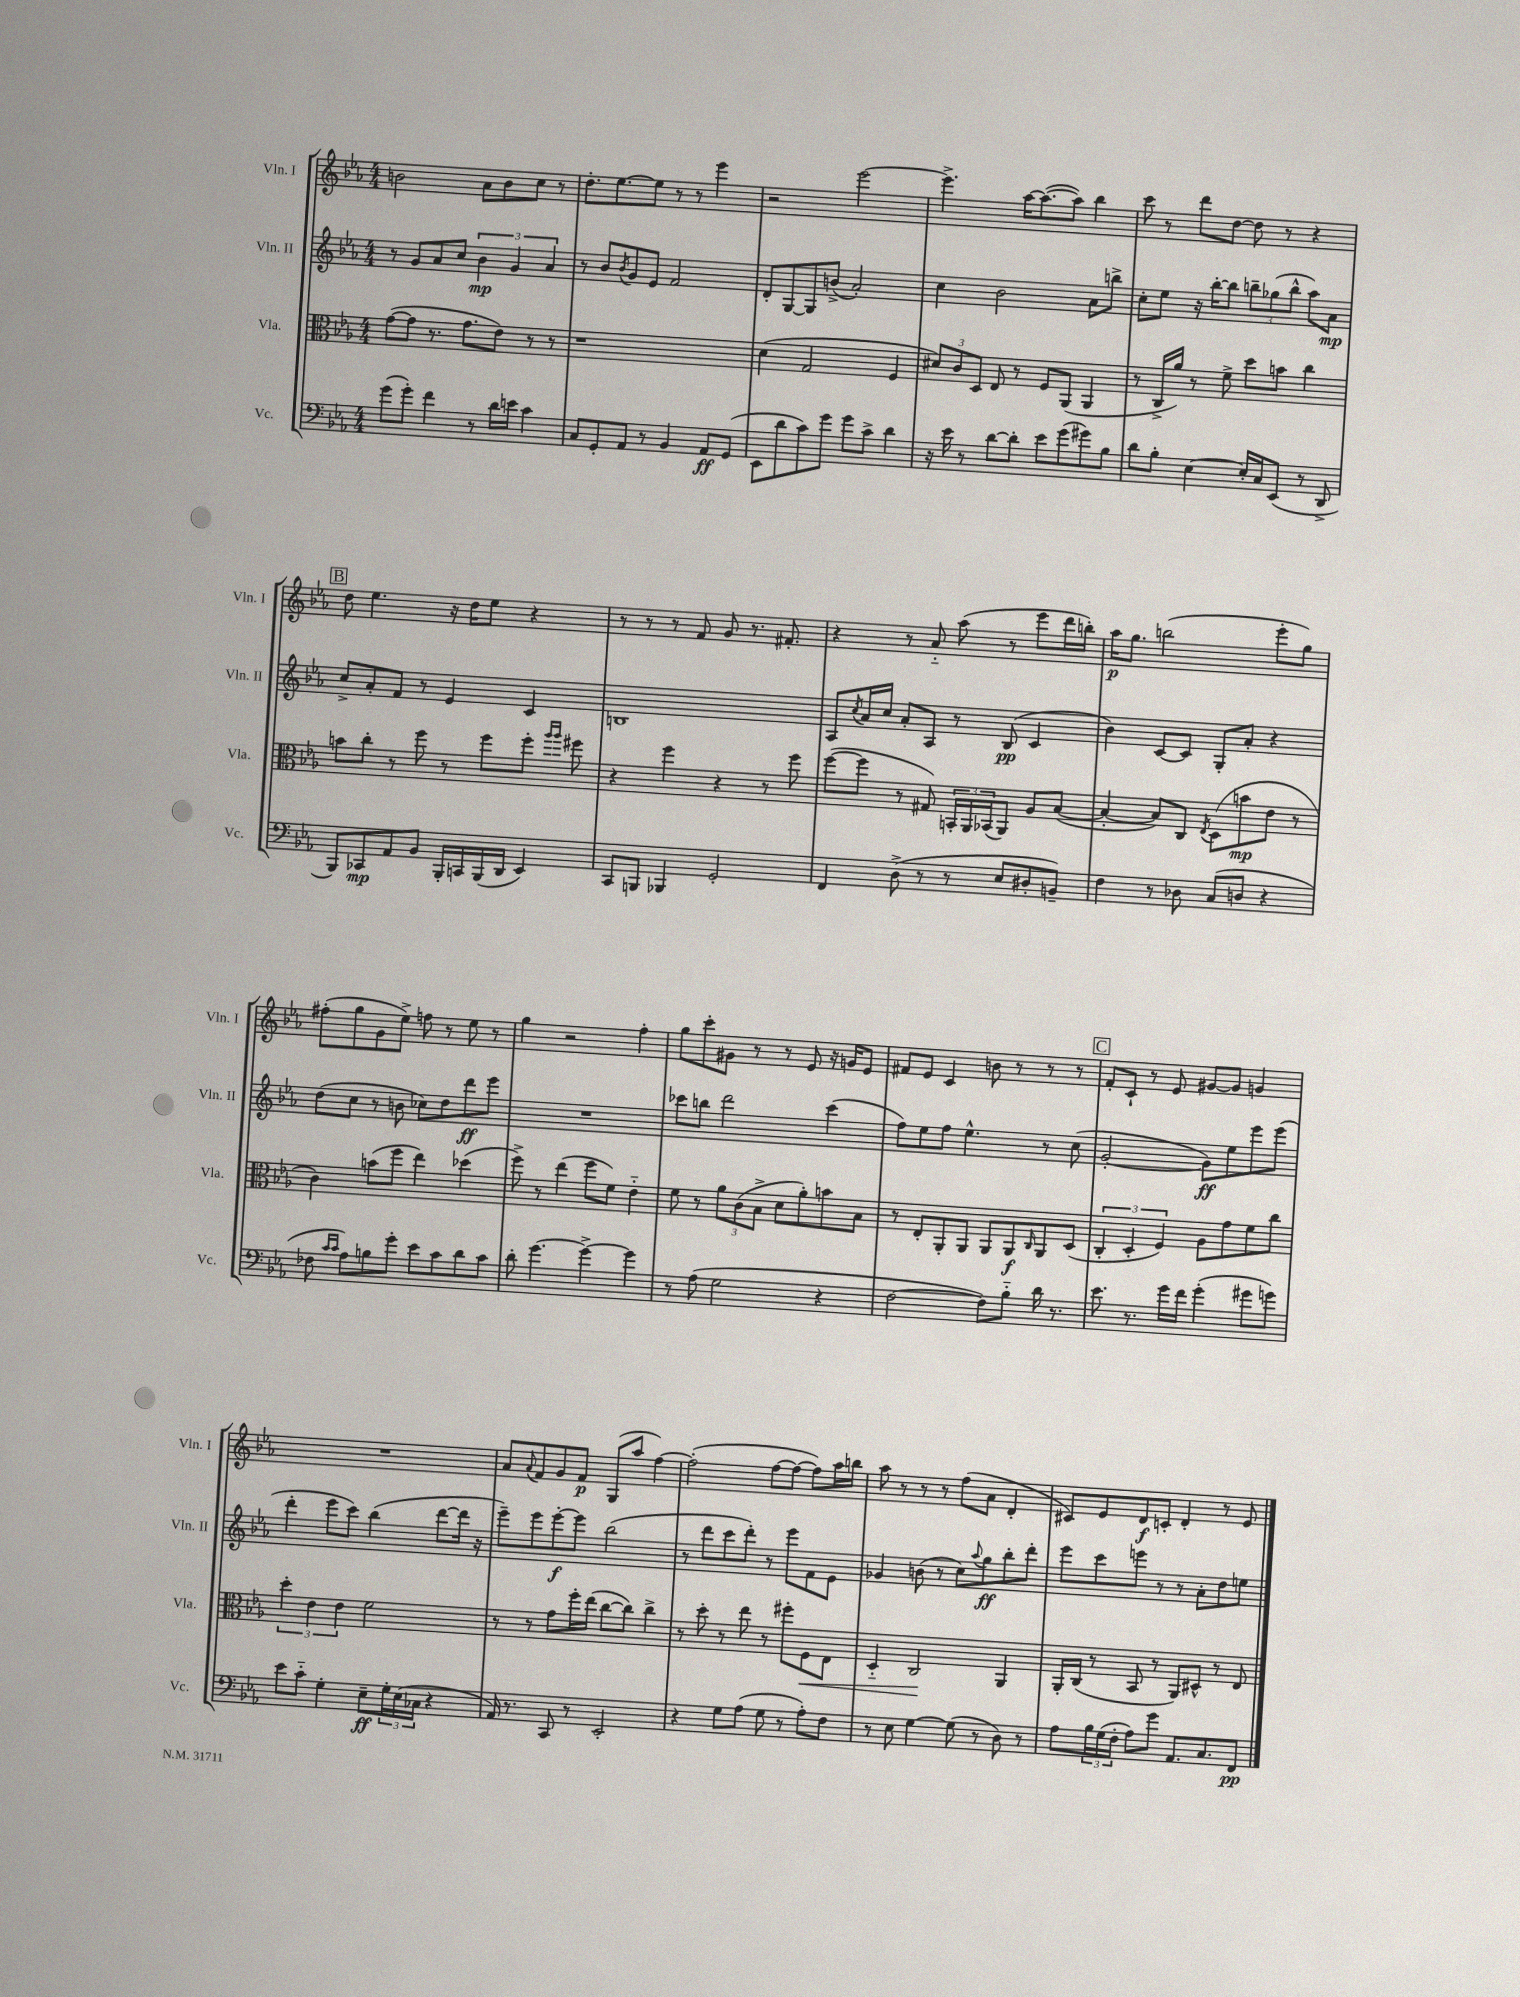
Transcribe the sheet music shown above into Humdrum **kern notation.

**kern	**dynam	**kern	**dynam	**kern	**dynam	**kern	**dynam
*part4	*part4	*part3	*part3	*part2	*part2	*part1	*part1
*staff4	*staff4	*staff3	*staff3	*staff2	*staff2	*staff1	*staff1
*I"Vc.	*	*I"Vla.	*	*I"Vln. II	*	*I"Vln. I	*
*I'Vc.	*	*I'Vla.	*	*I'Vln. II	*	*I'Vln. I	*
*clefF4	*	*clefC3	*	*clefG2	*	*clefG2	*
*k[b-e-a-]	*	*k[b-e-a-]	*	*k[b-e-a-]	*	*k[b-e-a-]	*
*M4/4	*	*M4/4	*	*M4/4	*	*M4/4	*
=8	=8	=8	=8	=8	=8	=8	=8
(8g\L	.	([8g\L	.	8r	.	2bn\	.
8g'\J)	.	8g\J]	.	8g/L	.	.	.
4f\	.	8.r	.	8a-/	.	.	.
.	.	.	.	8cc/J	.	.	.
.	.	8.g\L	.	.	.	.	.
8r	.	.	.	6b-\	mp	8a-\L	.
16d\LL	.	8e-\J)	.	.	.	8b\	.
.	.	.	.	6g/	.	.	.
16en\JJ	.	.	.	.	.	.	.
4c\	.	8r	.	.	.	8cc\J	.
.	.	.	.	6a-/	.	.	.
.	.	8r	.	.	.	8r	.
=9	=9	=9	=9	=9	=9	=9	=9
8C/L	.	1r	.	8r	.	8.dd'\L	.
8GG'/	.	.	.	8b-/L	.	.	.
.	.	.	.	.	.	[8.ee-\	.
.	.	.	.	8qb-/	.	.	.
8AA-/J	.	.	.	8g/	.	.	.
8r	.	.	.	8e-/J	.	8ee-\J]	.
4BB-/	.	.	.	2f/	.	8r	.
.	.	.	.	.	.	8r	.
8AA-/L	ff	.	.	.	.	4eee-\	.
(8GG/J	.	.	.	.	.	.	.
=10	=10	=10	=10	=10	=10	=10	=10
8EE-\L	.	(4d\	.	8d'/L	.	2r	.
8d\	.	.	.	[8G/	.	.	.
8c\)	.	2G/	.	8G/]	.	.	.
8g\J	.	.	.	(8bn^/J	.	.	.
8g\L	.	.	.	2a-'/)	.	[2eee-\	.
8c^\J	.	.	.	.	.	.	.
4d\	.	4F/	.	.	.	.	.
=11	=11	=11	=11	=11	=11	=11	=11
16r	.	12d#X/L)	.	4cc\	.	4.eee-^\]	.
16e-\	.	.	.	.	.	.	.
.	.	12c/	.	.	.	.	.
8r	.	.	.	.	.	.	.
.	.	12D/J	.	.	.	.	.
[8d\L	.	8E-/	.	2b-\	.	.	.
8d'\J]	.	8r	.	.	.	[16aa-\KL	.
.	.	.	.	.	.	(8.aa-\_	.
8e-\L	.	8F/L	.	.	.	.	.
(8g\	.	(8AA-/J	.	.	.	8aa-\J])	.
8g#X\)	.	4AA-/	.	8a-\L	.	4bb-\	.
8B-\J	.	.	.	8bbn^\J	.	.	.
=12	=12	=12	=12	=12	=12	=12	=12
8d\L	.	8r	.	8cc'\L	.	8ccc\	.
8B-'\J	.	16C^/LL	.	8ee-\J	.	8r	.
.	.	16a-/JJ)	.	.	.	.	.
[4E-\	.	8r	.	16r	.	8ddd\L	.
.	.	.	.	[16bb-'\KL	.	.	.
.	.	8f^\	.	8bb-\J]	.	[8dd\J	.
16E-'/LL]	.	8dd\L	.	12bbn~\L	.	8dd\]	.
16C/J	.	.	.	.	.	.	.
.	.	.	.	(12gg-X\	.	.	.
(8EE-/J	.	8bn\J	.	.	.	8r	.
.	.	.	.	12bb^^\J	.	.	.
8r	.	4cc\	.	8aa-\L)	.	4r	.
8DD^/	.	.	.	8a-\J	mp	.	.
!!LO:LB:g=z
!!LO:REH:place=s1:t=B
=13	=13	=13	=13	=13	=13	=13	=13
8BBB-/L)	.	8bn\L	.	8cc^/L	.	8dd\	.
8CC-X/	mp	8cc'\J	.	8a-'/	.	4.ee-\	.
8AA-/	.	8r	.	8f/J	.	.	.
8BB-/J	.	8ff\	.	8r	.	.	.
16BBB-'/LL	.	8r	.	4e-/	.	16r	.
16CCn/	.	.	.	.	.	16dd\KL	.
(16BBB-/	.	8ff\L	.	.	.	8ee-\J	.
16DD/JJ	.	.	.	.	.	.	.
4EE-/)	.	8ff'\J	.	4c/	.	4r	.
.	.	16qqaa-/LL	.	.	.	.	.
.	.	16qqaa-/JJ	.	.	.	.	.
.	.	8ff#X\	.	.	.	.	.
=14	=14	=14	=14	=14	=14	=14	=14
8CC/L	.	4r	.	1Bn	.	8r	.
8BBBn/J	.	.	.	.	.	8r	.
4BBB-X/	.	4ff\	.	.	.	8r	.
.	.	.	.	.	.	8f/	.
2GG'/	.	4r	.	.	.	8g/	.
.	.	.	.	.	.	8.r	.
.	.	8r	.	.	.	.	.
.	.	.	.	.	.	8.f#X'/	.
.	.	8ff\	.	.	.	.	.
=15	=15	=15	=15	=15	=15	=15	=15
4FF/	.	([8ff\L	.	8A-/L	.	4r	.
.	.	.	.	8qcc/	.	.	.
.	.	8ff\J]	.	16a-/L	.	.	.
.	.	.	.	16cc/JJ	.	.	.
(8D^\	.	8r	.	8a-'/L	.	8r	.
8r	.	8G#X/)	.	8A-/J	.	8a-/	.
8r	.	24BBn'/LL	.	8r	.	(8aa-\	.
.	.	24AA-/	.	.	.	.	.
.	.	(24BB-X/J	.	.	.	.	.
8E-/L	.	8AA-/J)	.	(8B-/	pp	8r	.
8D#X'/	.	8A-/L	.	4c/	.	8eee-\L	.
8BBn~/J)	.	([8B-/J	.	.	.	16ddd\L	.
.	.	.	.	.	.	16bbn'\JJ)	.
=16	=16	=16	=16	=16	=16	=16	=16
4F\	.	4B-'/_	.	4b-\)	.	16aa-\KL	p
.	.	.	.	.	.	8.gg\J	.
8r	.	8B-/L])	.	[8c/L	.	(2bbn\	.
8D-X\	.	8C/J	.	8c/J]	.	.	.
.	.	8qE-/	.	.	.	.	.
(8C/L	.	(8D\L	.	8G'/L	.	.	.
8Dn/J	.	8bn\	mp	8a-'/J	.	.	.
4r	.	8e-\J	.	4r	.	8eee-'\L	.
.	.	8r	.	.	.	8gg\J)	.
!!LO:LB:g=z
=17	=17	=17	=17	=17	=17	=17	=17
8F-X\	.	4c\)	.	(8dd\L	.	(8ff#X'\L	.
16qqc/LL	.	.	.	.	.	.	.
16qqc/JJ	.	.	.	.	.	.	.
8A-\L)	.	.	.	8cc\J	.	8gg\	.
8Bn\	.	(8bn\L	.	8r	.	8g\	.
8g'\J	.	8ff\J	.	8bn\	.	8ee-^\J)	.
8e-\L	.	4ee-\)	.	8cc-X\L)	.	8ffn\	.
8c\	.	.	.	8dd\	.	8r	.
8d\	.	(4dd-X\	.	8ddd\	ff	8ee-\	.
8c\J	.	.	.	8eee-\J	.	8r	.
=18	=18	=18	=18	=18	=18	=18	=18
8d'\	.	8ff^\)	.	1r	.	4gg\	.
[4.g\	.	8r	.	.	.	.	.
.	.	(4ee-\	.	.	.	2r	.
4g^\_	.	8ff\L	.	.	.	.	.
.	.	8f\J)	.	.	.	.	.
4g\]	.	4e-\	.	.	.	4ff'\	.
=19	=19	=19	=19	=19	=19	=19	=19
8r	.	8f\	.	8ccc-X\L	.	8gg\L	.
(8A-\	.	8r	.	8bbn\J	.	8ccc'\	.
2G\	.	12a-\L	.	2ddd\	.	8g#X\J	.
.	.	(12c\	.	.	.	.	.
.	.	.	.	.	.	8r	.
.	.	12B-^\J	.	.	.	.	.
.	.	8d\L	.	.	.	8r	.
.	.	8a-'\)	.	.	.	8e-/	.
4r	.	8bn\	.	(4ccc-\	.	16r	.
.	.	.	.	.	.	16gn/KL	.
.	.	8B-\J	.	.	.	8e-/J	.
=20	=20	=20	=20	=20	=20	=20	=20
[2F\	.	8r	.	8ff\L)	.	8f#X/L	.
.	.	8E-'/L	.	8ee-\	.	8e-/J	.
.	.	8AA-'/	.	8ff\J	.	4c/	.
.	.	8AA-/J	.	4.ee-^^\	.	.	.
8F\L])	.	8AA-/L	.	.	.	8bn\	.
8B-\J	.	8AA-/	f	.	.	8r	.
.	.	16qqC/	.	.	.	.	.
16d\	.	8AA-/	.	8r	.	8r	.
8.r	.	.	.	.	.	.	.
.	.	(8D/J	.	(8cc\	.	8r	.
!!LO:REH:place=s1:t=C
=21	=21	=21	=21	=21	=21	=21	=21
8.e-\	.	6C'/	.	[2g'/	.	8f'/L	.
.	.	.	.	.	.	8c`/J	.
.	.	6D'/	.	.	.	.	.
8.r	.	.	.	.	.	.	.
.	.	.	.	.	.	8r	.
.	.	6F/)	.	.	.	.	.
16g\LL	.	.	.	.	.	8e-/	.
16f\JJ	.	.	.	.	.	.	.
(4g'\	.	8A-\L	.	8g\L])	ff	[8g#X/L	.
.	.	8g\	.	8ee-\	.	8g#/J]	.
8g#X\L	.	8f\	.	8eee-\	.	4gn/	.
8gn\J)	.	8cc\J	.	(8eee-\J	.	.	.
!!LO:LB:g=z
=22	=22	=22	=22	=22	=22	=22	=22
8e-\L	.	6dd'\	.	4ddd'\	.	1r	.
8c\J	.	.	.	.	.	.	.
.	.	6e-\	.	.	.	.	.
4G'\	.	.	.	8eee-\L	.	.	.
.	.	6e-\	.	.	.	.	.
.	.	.	.	8ccc\J)	.	.	.
8E-~\L	ff	2f\	.	(4bb-\	.	.	.
24G'\L	.	.	.	.	.	.	.
(24E-\	.	.	.	.	.	.	.
24C-X\JJ	.	.	.	.	.	.	.
4r	.	.	.	[8ddd\L	.	.	.
.	.	.	.	16ddd\Jk]	.	.	.
.	.	.	.	16r	.	.	.
=23	=23	=23	=23	=23	=23	=23	=23
16AA-/)	.	8r	.	8eee-~\L)	.	8a-/L	.
8.r	.	.	.	.	.	.	.
.	.	.	.	.	.	8qqa-/	.
.	.	8r	.	8eee-\	.	8f/	.
8CC/	.	8g\L	.	[8eee-'\	f	8g/	.
8r	.	16ff'\L	.	8eee-\J]	.	8f/J	p
.	.	(16ee-\JJ	.	.	.	.	.
2EE-'/	.	[8cc\L	.	(2bb-\	.	(8G/L	.
.	.	8cc\J])	.	.	.	8aa-/J	.
.	.	4cc^\	.	.	.	[4ff\)	.
=24	=24	=24	=24	=24	=24	=24	=24
4r	.	8r	.	8r	.	(2ff'\]	.
.	.	8dd'\	.	8ddd\L	.	.	.
8G\L	.	8r	.	8ccc\	.	.	.
(8A-\J	.	8ee-\	.	8ddd'\J)	.	.	.
8G\	.	8r	.	8r	.	[8ff\L	.
8r	.	8ff#X'\L	.	8eee-\L	.	8ff\J_	.
!	!	!	!LO:HP:b	!	!	!	!
8A-'\L)	.	8F\	<	8f\	.	8ff\L])	.
8F\J	.	8E-\J	.	8e-\J	.	16aa-\L	.
.	.	.	.	.	.	16bbn\JJ	.
=25	=25	=25	=25	=25	=25	=25	=25
8r	.	4D/	.	4g-X/	.	8aa-\	.
8E-\	.	.	.	.	.	8r	.
[4G\	.	2C/	.	(8bn\	.	8r	.
.	.	.	.	8r	.	8r	.
(8G\]	.	.	.	8cc\L)	.	(8ff\L	.
.	.	.	.	8qqaa-/	.	.	.
8r	.	.	.	8gg\	ff	8a-\J	.
8D\)	.	4AA-/	[	8bb-'\	.	4d'/	.
8r	.	.	.	8ddd'\J	.	.	.
=26	=26	=26	=26	=26	=26	=26	=26
8A-\L	.	16AA-'/LL	.	8eee-\L	.	8c#X/L)	.
.	.	(16C/JJ	.	.	.	.	.
24B-\L	.	8r	.	8ccc\	.	8e-/	.
(24G\	.	.	.	.	.	.	.
24F'\JJ	.	.	.	.	.	.	.
8A-\L)	.	8BB-/	.	8eeen\J	.	8d/	f
8g\J	.	8r	.	8r	.	8cn'/J	.
8.AA-/L	.	8AA-/L)	.	8r	.	4d'/	.
.	.	8D#X^^/J	.	8a-'\L	.	.	.
8.C/	.	.	.	.	.	.	.
.	.	8r	.	8dd\	.	8r	.
8FF/J	pp	8E-/	.	8een\J	.	8e-/	.
==	==	==	==	==	==	==	==
*-	*-	*-	*-	*-	*-	*-	*-
